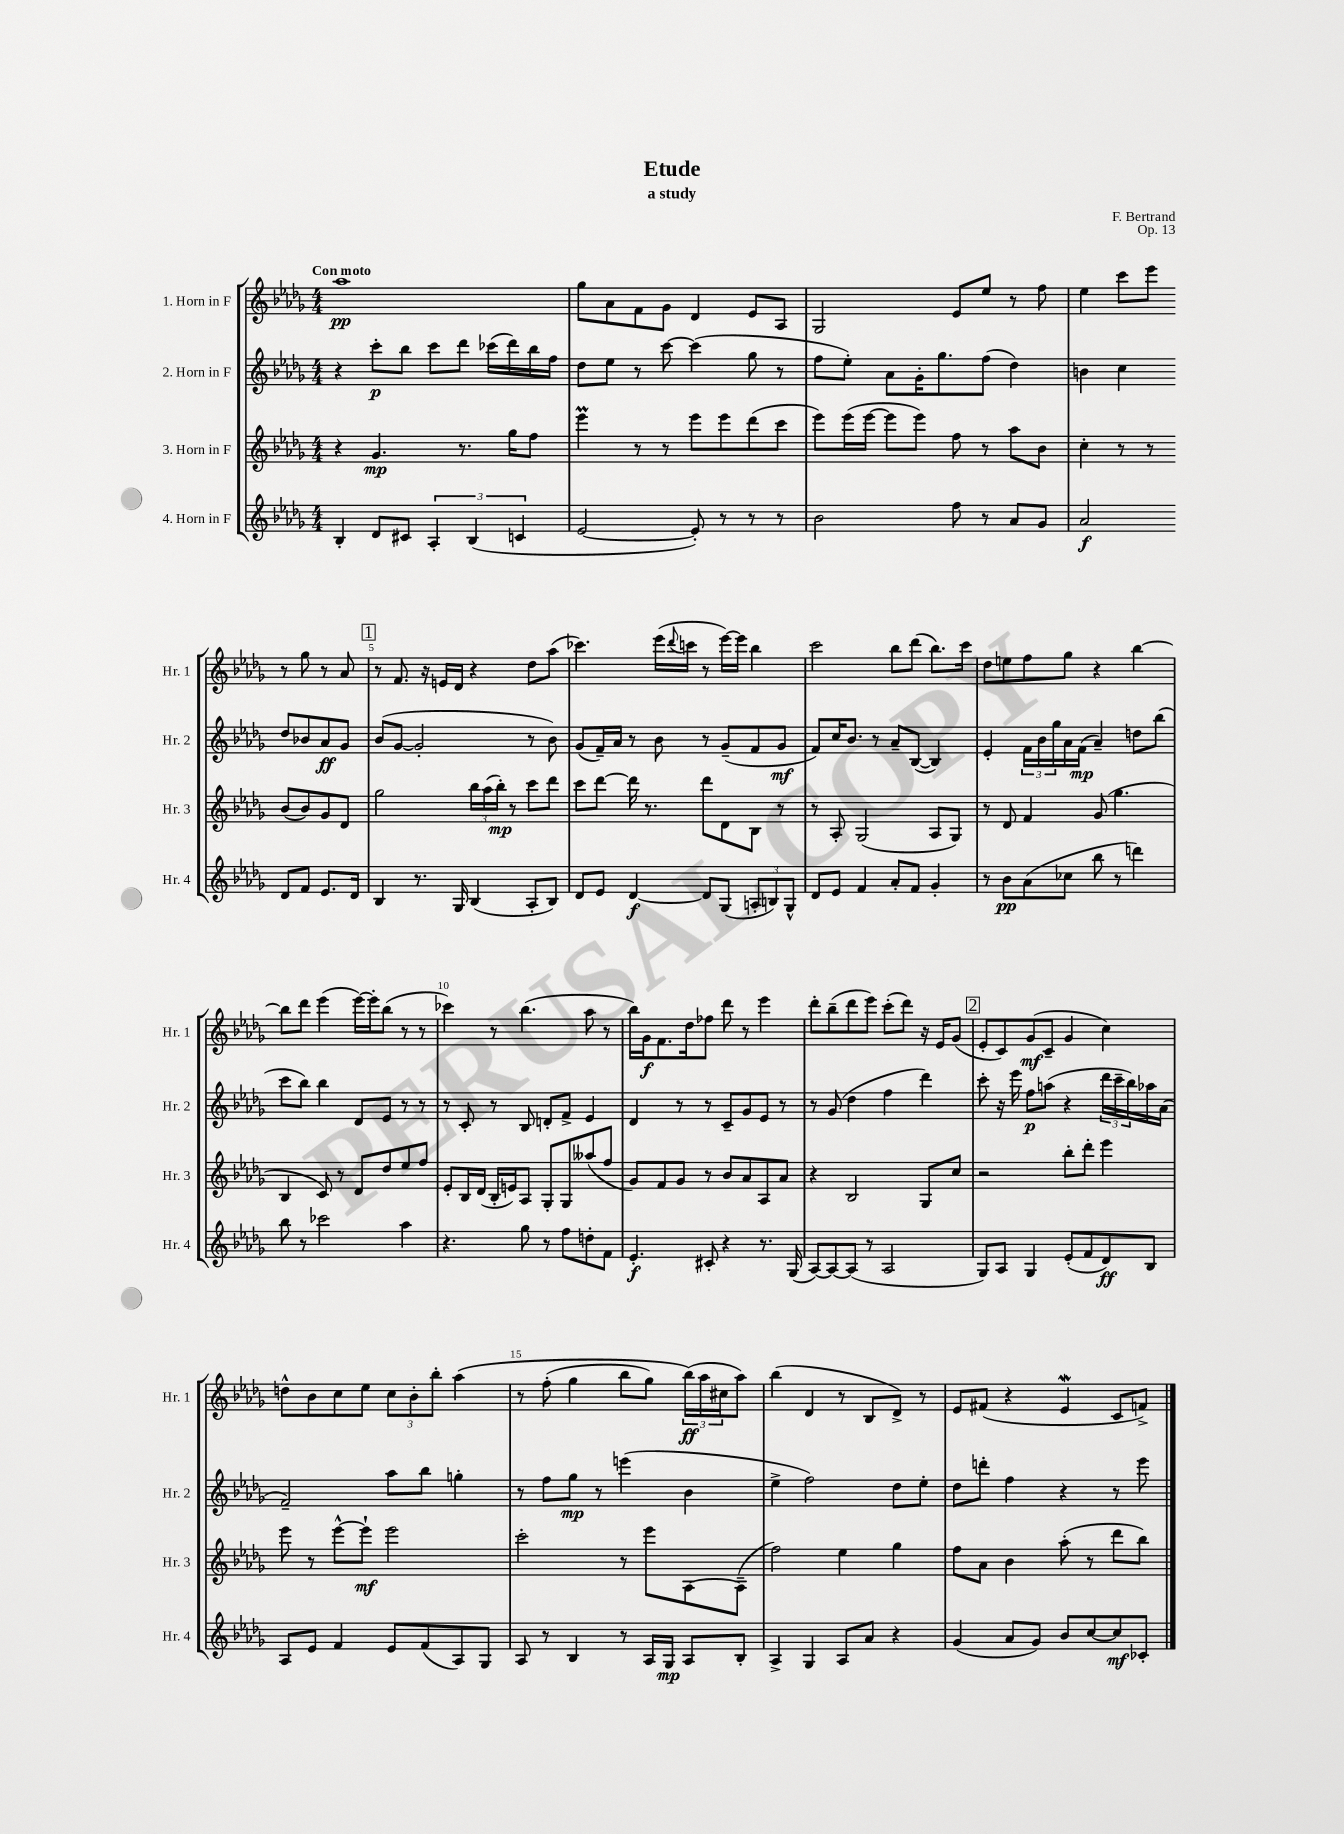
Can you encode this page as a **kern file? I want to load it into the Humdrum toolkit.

**kern	**dynam	**kern	**dynam	**kern	**dynam	**kern	**dynam
*part4	*part4	*part3	*part3	*part2	*part2	*part1	*part1
*staff4	*staff4	*staff3	*staff3	*staff2	*staff2	*staff1	*staff1
*I"4. Horn in F	*	*I"3. Horn in F	*	*I"2. Horn in F	*	*I"1. Horn in F	*
*I'Hr. 4	*	*I'Hr. 3	*	*I'Hr. 2	*	*I'Hr. 1	*
*clefG2	*	*clefG2	*	*clefG2	*	*clefG2	*
*k[b-e-a-d-g-]	*	*k[b-e-a-d-g-]	*	*k[b-e-a-d-g-]	*	*k[b-e-a-d-g-]	*
*M4/4	*	*M4/4	*	*M4/4	*	*M4/4	*
=1	=1	=1	=1	=1	=1	=1	=1
!	!	!	!	!	!	!LO:TX:a:B:t=Con moto	!
4B-'/	.	4r	.	4r	.	1aa-	pp
8d-/L	.	4.g-/	mp	8ccc'\L	p	.	.
8c#X/J	.	.	.	8bb-\J	.	.	.
6A-'/	.	.	.	8ccc\L	.	.	.
.	.	8.r	.	8ddd-\J	.	.	.
(6B-/	.	.	.	.	.	.	.
.	.	.	.	(16ccc-X\LL	.	.	.
.	.	16gg-\KL	.	16ddd-\)	.	.	.
6cn/	.	.	.	.	.	.	.
.	.	8ff\J	.	16bb-\	.	.	.
.	.	.	.	16ff\JJ	.	.	.
=2	=2	=2	=2	=2	=2	=2	=2
[2e-/	.	4eee-M\	.	8dd-\L	.	8gg-\L	.
.	.	.	.	8ee-\J	.	8a-\	.
.	.	8r	.	8r	.	8f\	.
.	.	8r	.	[8ccc\	.	8g-\J	.
8e-'/])	.	8eee-\L	.	(4ccc\]	.	4d-/	.
8r	.	8eee-\	.	.	.	.	.
8r	.	(8ddd-\	.	8gg-\	.	8e-/L	.
8r	.	8ccc\J	.	8r	.	8A-/J	.
=3	=3	=3	=3	=3	=3	=3	=3
2b-\	.	8eee-\L)	.	8ff\L	.	2G-/	.
.	.	(16eee-\L	.	8ee-'\J)	.	.	.
.	.	[16eee-\JJ	.	.	.	.	.
.	.	8eee-\L]	.	8a-\L	.	.	.
.	.	8eee-\J)	.	16g-'\K	.	.	.
.	.	.	.	8.gg-\	.	.	.
8ff\	.	8ff\	.	.	.	8e-/L	.
8r	.	8r	.	(8ff\J	.	8ee-/J	.
8a-/L	.	8aa-\L	.	4dd-\)	.	8r	.
8g-/J	.	8b-\J	.	.	.	8ff\	.
=4	=4	=4	=4	=4	=4	=4	=4
2a-/	f	4cc'\	.	4bn\	.	4ee-\	.
.	.	8r	.	4cc\	.	8ccc\L	.
.	.	8r	.	.	.	8eee-\J	.
8d-/L	.	(8b-/L	.	8dd-/L	.	8r	.
8f/J	.	8b-/)	.	8b-X/	.	8gg-\	.
8.e-/L	.	8g-/	.	8a-/	ff	8r	.
.	.	8d-/J	.	8g-/J	.	8a-/	.
16d-/Jk	.	.	.	.	.	.	.
!!LO:LB:g=z
!!LO:REH:place=s1:t=1
=5	=5	=5	=5	=5	=5	=5	=5
4B-/	.	2gg-\	.	(8b-/L	.	8r	.
.	.	.	.	[8g-/J	.	8.f/	.
8.r	.	.	.	2g-'/]	.	.	.
.	.	.	.	.	.	16r	.
.	.	.	.	.	.	16en/LL	.
16G-/	.	.	.	.	.	16d-/JJ	.
(4B-/	.	24bb-\LL	.	.	.	4r	.
.	.	(24aa-\	.	.	.	.	.
.	.	24bb-'\JJ)	mp	.	.	.	.
.	.	8r	.	.	.	.	.
8A-'/L	.	8ccc\L	.	8r	.	8dd-\L	.
8B-/J)	.	8ddd-\J	.	8b-\)	.	(8aa-\J	.
=6	=6	=6	=6	=6	=6	=6	=6
8d-/L	.	8ccc\L	.	(8g-/L	.	4.ccc-X\)	.
8e-/J	.	[8ddd-\J	.	16f~/L)	.	.	.
.	.	.	.	16a-/JJ	.	.	.
[4d-/	f	16ddd-\]	.	8r	.	.	.
.	.	8.r	.	.	.	.	.
.	.	.	.	8b-\	.	(16eee-\LL	.
.	.	.	.	.	.	8qqddd-/	.
.	.	.	.	.	.	16cccn\JJ	.
8d-/L]	.	8ddd-\L	.	8r	.	8r	.
(8G-/J	.	8d-\	.	(8g-~/L	.	[16eee-\LL)	.
.	.	.	.	.	.	16eee-\JJ]	.
12An'/L	.	8B-\J	.	8f/	.	4bb-\	.
12Bn/)	.	.	.	.	.	.	.
.	.	8r	.	8g-/J	mf	.	.
12G-^^/J	.	.	.	.	.	.	.
=7	=7	=7	=7	=7	=7	=7	=7
8d-/L	.	8r	.	8f/L)	.	2ccc\	.
8e-/J	.	8A-'/	.	16cc/K	.	.	.
.	.	.	.	8.b-/J	.	.	.
4f/	.	(2G-/	.	.	.	.	.
.	.	.	.	8r	.	.	.
8a-'/L	.	.	.	8a-~/L	.	8bb-\L	.
8f/J	.	.	.	([8B-/J	.	(8ddd-\J	.
4g-'/	.	8A-/L	.	4B-/])	.	8.bb-\L)	.
.	.	8G-/J)	.	.	.	.	.
.	.	.	.	.	.	16ccc\Jk	.
=8	=8	=8	=8	=8	=8	=8	=8
8r	.	8r	.	4e-'/	.	8dd-\L	.
8b-\L	pp	8d-/	.	.	.	8een\	.
(8a-\	.	4f/	.	24f\LL	.	8ff\	.
.	.	.	.	24b-\	.	.	.
.	.	.	.	24gg-\	.	.	.
8cc-X\J	.	.	.	16a-\	.	8gg-\J	.
.	.	.	.	(16f\JJ	mp	.	.
8bb-\	.	(8g-/	.	4a-~/)	.	4r	.
8r	.	4.gg-\	.	.	.	.	.
4dddn\)	.	.	.	8ddn\L	.	[4bb-\	.
.	.	.	.	(8bb-\J	.	.	.
!!LO:LB:g=z
=9	=9	=9	=9	=9	=9	=9	=9
8bb-\	.	4B-/	.	8ccc\L	.	8bb-\L]	.
8r	.	.	.	8bb-\J)	.	8ddd-\J	.
2ccc-X\	.	8c/)	.	4bb-\	.	(4eee-\	.
.	.	8r	.	.	.	.	.
.	.	8d-/L	.	8d-/L	.	[16eee-\LL)	.
.	.	.	.	.	.	16eee-'\J]	.
.	.	8dd-/	.	8e-/J	.	(8bb-\J	.
4aa-\	.	8ee-/	.	8r	.	8r	.
.	.	8ff/J	.	8r	.	8r	.
=10	=10	=10	=10	=10	=10	=10	=10
4.r	.	8e-'/L	.	8r	.	4ccc-X\)	.
.	.	16B-/L	.	8c'/	.	.	.
.	.	(16d-/JJ	.	.	.	.	.
.	.	16B-'/LL	.	8r	.	8r	.
.	.	16en/J)	.	.	.	.	.
8gg-\	.	8A-/J	.	8B-/	.	(4.bb-\	.
8r	.	8G-'/L	.	8dn'/L	.	.	.
8ff\L	.	8G-/	.	8f^/J	.	.	.
8ddn'\	.	(8aa--X/	.	4e-/	.	8aa-\	.
8f\J	.	8ff/J	.	.	.	8r	.
=11	=11	=11	=11	=11	=11	=11	=11
4.e-'/	f	8g-/L)	.	4d-/	.	16bb-\LL)	.
.	.	.	.	.	.	16g-\J	f
.	.	8f/	.	.	.	8.f\	.
.	.	8g-/J	.	8r	.	.	.
.	.	.	.	.	.	16dd-\k	.
8c#X'/	.	8r	.	8r	.	8ff-X\J	.
4r	.	8b-/L	.	8c~/L	.	8ddd-\	.
.	.	8a-/	.	8g-/	.	8r	.
8.r	.	8A-/	.	8e-/J	.	4eee-\	.
.	.	8a-/J	.	8r	.	.	.
(16G-/	.	.	.	.	.	.	.
=12	=12	=12	=12	=12	=12	=12	=12
[8A-/L)	.	4r	.	8r	.	8ddd-'\L	.
8A-/_	.	.	.	(8g-/	.	(8bb-~\	.
(8A-/J]	.	2B-/	.	4dd-\	.	8ddd-\	.
8r	.	.	.	.	.	8eee-\J)	.
2A-/	.	.	.	4ff\	.	(8ccc'\L	.
.	.	.	.	.	.	8ddd-\J)	.
.	.	8G-/L	.	4ddd-\)	.	16r	.
.	.	.	.	.	.	16e-/KL	.
.	.	8cc/J	.	.	.	(8g-/J	.
!!LO:REH:place=s1:t=2
=13	=13	=13	=13	=13	=13	=13	=13
8G-/L)	.	2r	.	8ccc'\	.	8e-'/L	.
8A-/J	.	.	.	16r	.	8c/)	.
.	.	.	.	16eee-\	.	.	.
4G-/	.	.	.	8ff\L	p	(8g-/	mf
.	.	.	.	(8aan\J	.	8c~/J	.
(8e-'/L	.	8bb-'\L	.	4r	.	4g-/	.
8f/	.	8ddd-'\J	.	.	.	.	.
8d-/)	ff	4eee-\	.	24ddd-\LL	.	4cc\)	.
.	.	.	.	24ccc~\	.	.	.
.	.	.	.	24bb-\)	.	.	.
8B-/J	.	.	.	16aa-X\	.	.	.
.	.	.	.	(16a-\JJ	.	.	.
!!LO:LB:g=z
=14	=14	=14	=14	=14	=14	=14	=14
8A-/L	.	8eee-\	.	2f~/)	.	8ddn^^\L	.
8e-/J	.	8r	.	.	.	8b-\	.
4f/	.	[8eee-^^\L	.	.	.	8cc\	.
.	.	8eee-`\J]	mf	.	.	8ee-\J	.
8e-/L	.	2eee-\	.	8aa-\L	.	12cc\L	.
.	.	.	.	.	.	12b-'\	.
(8f/	.	.	.	8bb-\J	.	.	.
.	.	.	.	.	.	12bb-'\J	.
8A-/)	.	.	.	4ggn'\	.	(4aa-\	.
8G-/J	.	.	.	.	.	.	.
=15	=15	=15	=15	=15	=15	=15	=15
8A-/	.	2ccc'\	.	8r	.	8r	.
8r	.	.	.	8ff\L	.	(8ff'\	.
4B-/	.	.	.	8gg-\J	mp	4gg-\	.
.	.	.	.	8r	.	.	.
8r	.	8r	.	(4eeen\	.	8bb-\L	.
16A-/LL	.	8eee-\L	.	.	.	8gg-\J)	.
16G-/JJ	mp	.	.	.	.	.	.
8A-/L	.	[8A-\	.	4b-\	.	(24bb-\LL)	ff
.	.	.	.	.	.	24aa-\	.
.	.	.	.	.	.	24cc#X\J	.
8B-'/J	.	(8A-~\J]	.	.	.	8aa-\J)	.
=16	=16	=16	=16	=16	=16	=16	=16
4A-^/	.	2ff\)	.	4ee-^\	.	(4bb-\	.
4G-/	.	.	.	2ff\)	.	4d-/	.
8A-/L	.	4ee-\	.	.	.	8r	.
8a-/J	.	.	.	.	.	8B-/L	.
4r	.	4gg-\	.	8dd-\L	.	8d-^/J)	.
.	.	.	.	8ee-'\J	.	8r	.
=17	=17	=17	=17	=17	=17	=17	=17
(4g-/	.	8ff\L	.	8dd-\L	.	8e-/L	.
.	.	8a-\J	.	8dddn'\J	.	(8f#X/J	.
8a-/L	.	4b-\	.	4ff\	.	4r	.
8g-/J)	.	.	.	.	.	.	.
8b-/L	.	(8aa-'\	.	4r	.	4e-W/	.
[8cc/	.	8r	.	.	.	.	.
8cc/]	mf	8ddd-\L	.	8r	.	8c/L	.
8c-X'/J	.	8bb-\J)	.	8eee-\	.	8fn^/J)	.
==	==	==	==	==	==	==	==
*-	*-	*-	*-	*-	*-	*-	*-
